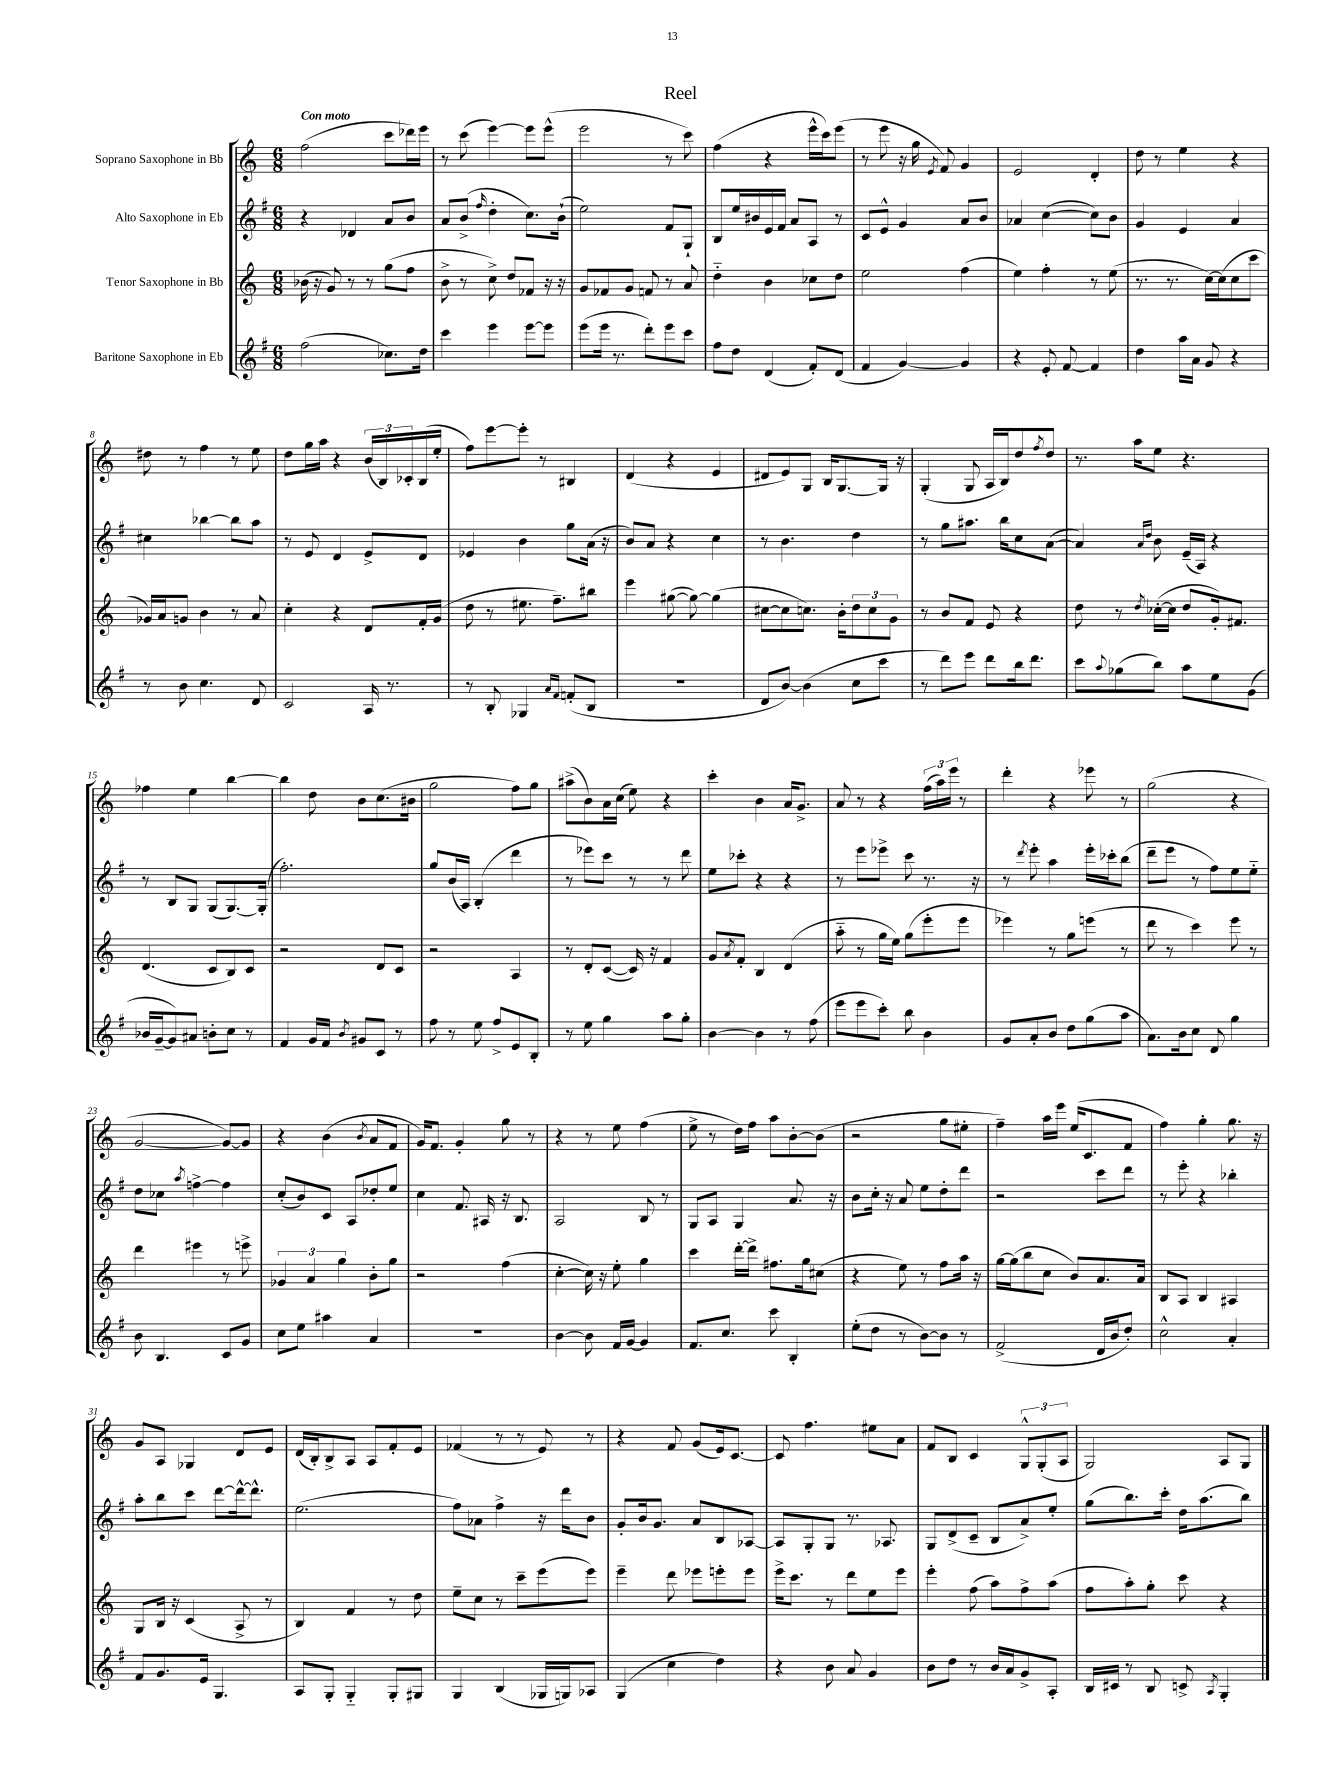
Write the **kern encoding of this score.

**kern	**kern	**kern	**kern
*part4	*part3	*part2	*part1
*staff4	*staff3	*staff2	*staff1
*I"Baritone Saxophone in Eb	*I"Tenor Saxophone in Bb	*I"Alto Saxophone in Eb	*I"Soprano Saxophone in Bb
*clefG2	*clefG2	*clefG2	*clefG2
*k[f#]	*k[]	*k[f#]	*k[]
*M6/8	*M6/8	*M6/8	*M6/8
=1	=1	=1	=1
!	!	!	!LO:TX:a:B:t=Con moto
(2ff#\	(16b-X\	4r	(2ff\
.	16r	.	.
.	8g/)	.	.
.	8r	4d-X/	.
.	8r	.	.
8.cc-X\L)	(8gg\L	8a/L	8ccc\L
.	8ff\J	8b/J	16ddd-X\L)
16dd\Jk	.	.	16eee\JJ
=2	=2	=2	=2
4ccc\	8b^\	8a/L	8r
.	8r	(8b^/J	(8ccc\
.	.	16qqff#/	.
4eee\	8cc^\)	4dd'\	[4eee\)
.	8dd/L	.	.
[8eee\L	8f-X/J	8.cc\L)	8eee\L]
8eee\J]	16r	.	(8eee^^\J
.	16r	(16b`\Jk	.
=3	=3	=3	=3
(8eee\L	8g/L	2ee\)	2eee\
16eee\Jk	8f-X/	.	.
8.r	.	.	.
.	8g/J	.	.
8ddd'\L)	8fn/	.	.
8eee\	8r	8f#/L	8r
8ccc\J	8a/	8G`/J	8ccc\)
=4	=4	=4	=4
8ff#\L	4dd\	8B/L	(4ff\
8dd\J	.	16ee/L	.
.	.	16b#X/	.
(4d/	4b\	16e/	4r
.	.	16f#/JJ	.
.	.	8a/L	.
8f#'/L)	8cc-X\L	8A/J	16eee^^\LL
.	.	.	16ccc\J)
(8d/J	8dd\J	8r	(8eee\J
=5	=5	=5	=5
4f#/	2ee\	8c/L	8r
.	.	8e^^/J	8eee\
[4g/)	.	4g/	16r
.	.	.	16gg\
.	.	.	8qe/
.	.	.	8f/)
4g/]	(4ff\	8a/L	4g/
.	.	8b/J	.
=6	=6	=6	=6
4r	4ee\)	4a-X/	2e/
8e'/	4ff'\	([4cc\	.
[8f#/	.	.	.
4f#/]	8r	8cc\L])	4d'/
.	(8ee\	8b\J	.
=7	=7	=7	=7
4dd\	8.r	4g/	8dd\
.	.	.	8r
.	8.r	.	.
16aa\LL	.	4e/	4ee\
16a\JJ	.	.	.
8g/	[16cc\LL)	.	.
.	(16cc\J]	.	.
4r	8cc\	4a/	4r
.	8ccc\J	.	.
!!LO:LB:g=z
=8	=8	=8	=8
8r	16g-X/LL)	4cc#X\	8dd#X\
.	16a/J	.	.
8b\	8gn/J	.	8r
4.cc\	4b\	[4bb-X\	4ff\
.	8r	8bb-\L]	8r
8d/	8a/	8aa\J	8ee\
=9	=9	=9	=9
2c/	4cc'\	8r	8dd\L
.	.	8e/	16gg\L
.	.	.	16aa\JJ
.	4r	4d/	4r
16A/	8d/L	8e^/L	(24b/LL
.	.	.	24B/)
8.r	.	.	.
.	.	.	24c-X'/
.	16f'/L	8d/J	(16B/
.	(16g/JJ	.	16ee'/JJ
=10	=10	=10	=10
8r	8dd\	4e-X/	8ff\L)
8B'/	8r	.	[8eee\
4G-X/	8.ee#X\	4b\	8eee'\J]
.	.	.	8r
.	8.ff~\L)	.	.
16qqa/LL	.	.	.
16qqf#/JJ	.	.	.
(8fn'/L	.	8gg\L	4B#X/
8B/J	8bb#X\J	(16a\Jk	.
.	.	16r	.
=11	=11	=11	=11
2.r	4eee\	8b/L)	(4d/
.	.	8a/J	.
.	([8gg#X\	4r	4r
.	8gg#\_)	.	.
.	(4gg#\]	4cc\	4e/
=12	=12	=12	=12
8d/L	[8cc#X\L	8r	8d#X/L
[8b/J)	8cc#\]	4.b\	8e/)
(4b\]	8.ccn\J)	.	8G/J
.	.	.	16B/KL
.	16b'\KL	.	[8.G/
8cc\L	12dd\	4dd\	.
.	12cc\	.	.
8ccc\J	.	.	16G/Jk]
.	12g\J	.	.
.	.	.	16r
=13	=13	=13	=13
8r	8r	8r	(4G'/
8ddd\L)	8b/L	8gg\L	.
8eee\J	8f/J	8.aa#X\J	8G/
8ddd\L	8e/	.	16A/LL
.	.	16bb\KL	16B/J)
16bb\k	4r	8cc\	8dd/
8.ddd\J	.	.	.
.	.	.	8qff/
.	.	([8a\J	8dd/J
=14	=14	=14	=14
8ccc\L	8dd\	4a/])	8.r
8qqaa/	.	.	.
(8gg-X\	8r	.	.
.	.	.	16aa\KL
.	.	16qqa/LL	.
.	8qdd/	16qqdd/JJ	.
8bb\J)	([16cc-X'\LL	8b\	8ee\J
.	16cc-\JJ]	.	.
8aa\L	8dd/L	(16e~/LL	4.r
.	.	16A/JJ)	.
8ee\	16g'/k)	4r	.
.	8.f#X/J	.	.
(8g\J	.	.	.
!!LO:LB:g=z
=15	=15	=15	=15
16b-X/LL	(4.d/	8r	4ff-X\
[16g~/J	.	.	.
8g/])	.	8B/L	.
8a#X/J	.	8G/J	4ee\
8bn'\L	8c/L	(8G/L	.
8cc\J	8B/)	[8.G/)	[4bb\
8r	8c/J	.	.
.	.	(16G'/Jk]	.
=16	=16	=16	=16
4f#/	2r	2.ff#'\)	4bb\]
16g/LL	.	.	8dd\
16f#/JJ	.	.	.
8qb/	.	.	.
8g#X/L	.	.	8b\L
8c/J	8d/L	.	(8.cc\
8r	8c/J	.	.
.	.	.	16b#X\Jk
=17	=17	=17	=17
8ff#\	2r	8gg/L	2gg\
8r	.	(16b/L	.
.	.	16A/JJ)	.
8ee\	.	(4B'/	.
8ff#^/L	.	.	.
8e/	4A/	4ddd\	8ff\L)
8B'/J	.	.	8gg\J
=18	=18	=18	=18
8r	8r	8r	(8aa#X^\L
8ee\	8d'/L	8eee-X\L)	8b\)
4gg\	([8c/J	8ccc\J	16a\L
.	.	.	(16cc\JJ
.	16c/])	8r	8ee\)
.	16r	.	.
8aa\L	4f/	8r	4r
8gg'\J	.	8ddd\	.
=19	=19	=19	=19
[4b\	8g/L	8ee\L	4ccc'\
.	8qa/	.	.
.	8f'/J	8ccc-X'\J	.
4b\]	4B/	4r	4b\
8r	(4d/	4r	16a/KL
.	.	.	8.g^/J
(8ff#\	.	.	.
=20	=20	=20	=20
8eee\L	8aa\	8r	8a/
8eee\	8r	8eee\L	8r
8ccc'\J)	16gg\LL	8eee-X^\J	4r
.	16ee\JJ)	.	.
8bb\	(8gg\L	8ccc\	.
4b\	8eee'\	8.r	(24ff\LL
.	.	.	24aa\)
.	.	.	24eee\JJ
.	8eee\J	.	8r
.	.	16r	.
=21	=21	=21	=21
8g/L	4eee-X\)	8r	4ddd'\
.	.	8qddd/	.
8a'/	.	8eee'\	.
8b/J	8r	4aa\	4r
8dd\L	8gg\L	.	.
(8gg\	(8eeen\J	16eee'\LL	8eee-X\
.	.	16ccc-X'\J	.
8aa\J	8r	(8bb\J	8r
=22	=22	=22	=22
8.a\L)	8ddd\	8ddd~\L	(2gg\
.	8r	8eee\J	.
16b\k	.	.	.
8cc\J	4ccc\)	8r	.
8d/	.	8ff#\L)	.
4gg\	8eee\	8ee\	4r
.	8r	8ee\J	.
!!LO:LB:g=z
=23	=23	=23	=23
8b\	4ddd\	8dd\L	[2g/
4.B/	.	8cc-X\J	.
.	.	8qaa/	.
.	4eee#X\	[4ffn^\	.
8c/L	8r	4ff\]	8g/L_)
8g/J	8eeen^\	.	8g/J]
=24	=24	=24	=24
8cc\L	6g-X/	(8cc'/L	4r
8ee\J	.	8b/)	.
.	6a/	.	.
4aa#X\	.	8c/J	(4b\
.	6gg\	.	.
.	.	8A/L	.
.	.	.	8qb/
4a/	8b'\L	8dd-X'/	8a/L
.	8gg\J	8ee/J	8f/J
=25	=25	=25	=25
2.r	2r	4cc\	16g/KL)
.	.	.	8.f/J
.	.	8.f#/	4g'/
.	.	16A#X/	.
.	(4ff\	16r	8gg\
.	.	8.B/	.
.	.	.	8r
=26	=26	=26	=26
[4b\	[4cc'\	2A/	4r
8b\]	16cc\])	.	8r
.	16r	.	.
16f#/LL	8ee'\	.	8ee\
[16g/JJ	.	.	.
4g/]	4gg\	8B/	(4ff\
.	.	8r	.
=27	=27	=27	=27
8.f#/L	4ccc\	8G/L	8ee^\
.	.	8A/J	8r
8.cc/J	.	.	.
.	[16ddd'\LL	4G/	16dd\LL)
.	16ddd^\JJ]	.	16ff\JJ
8ccc\	8.ff#X\L	.	8aa\L
4B'/	.	8.a/	[8b'\
.	16gg\k	.	.
.	(8cc#X\J	.	(8b\J]
.	.	16r	.
=28	=28	=28	=28
(8ee'\L	4r	8b\L	2r
8dd\J	.	16cc'\Jk	.
.	.	16r	.
8r	8ee\)	8a/	.
[8b\L)	8r	8ee\L	.
8b\J]	8ff\L	8dd'\	8gg\L
8r	16aa\Jk	8ddd\J	8ee#X'\J
.	16r	.	.
=29	=29	=29	=29
(2f#^/	[16gg\LL	2r	4ff~\)
.	(16gg\J]	.	.
.	8bb\	.	.
.	8cc\J	.	16aa\LL
.	.	.	16eee\JJ
.	8b/L)	.	(16ee/KL
.	.	.	8.c/
16d/LL	8.a/	8ccc\L	.
16b/J	.	.	.
8dd'/J)	.	8ddd\J	8f/J
.	16a/Jk	.	.
=30	=30	=30	=30
2cc^^\	8B/L	8r	4ff\)
.	8A/J	8eee'\	.
.	4B/	4r	4gg'\
4a'/	4A#X/	4bb-X'\	8.gg\
.	.	.	16r
!!LO:LB:g=z
=31	=31	=31	=31
8f#/L	8G/L	8aa'\L	8g/L
8.g/	16B/Jk	8bb\	8A/J
.	16r	.	.
.	(4c/	8ccc\J	4G-X/
16e/Jk	.	.	.
4.G/	.	[8ddd\L	.
.	8A^/	16ddd^^\k_	8d/L
.	.	8.ddd^^\J]	.
.	8r	.	8e/J
=32	=32	=32	=32
8A/L	4B/)	(2.ee\	(16d/LL
.	.	.	16B'/J)
8G'/J	.	.	8B^/
4G/	4f/	.	8A/J
.	.	.	8A/L
8G'/L	8r	.	8f'/
8G#X/J	8dd\	.	8e/J
=33	=33	=33	=33
4G/	8ee~\L	8ff#\L)	(4f-X/
.	8cc\J	8a-X\J	.
(4B/	8r	4ff#^\	8r
.	8ccc~\L	.	8r
16G-X/LL	(8eee\	16r	8e/)
16Gn/J)	.	16ddd\KL	.
8A-X/J	8eee\J)	8b\J	8r
=34	=34	=34	=34
(4G/	4eee~\	8g'/L	4r
.	.	16b/k	.
.	.	8.g/J	.
4cc\	8ddd\	.	8f/
.	8eee-X\L	8a/L	(8g/L
4dd\)	8eeen'\	8B/	16e/k)
.	.	.	[8.c/J
.	8eee\J	[8A-X/J	.
=35	=35	=35	=35
4r	16eee^\KL	8A-/L]	8c/]
.	8.ccc\J	.	.
.	.	8G'/	4.ff\
8b\	8r	8G/J	.
8a/	8ddd\L	8.r	.
4g/	8ee\	.	8ee#X\L
.	.	8.A-X/	.
.	8eee\J	.	8a\J
=36	=36	=36	=36
8b\L	4eee'\	8G/L	8f/L
8dd\J	.	(8d^/	8B/J
8r	(8ff\	8c~/J	4c/
16b/LL	8aa\L)	8B/L	.
16a/J	.	.	.
8g^/	8ff^\	8a^/)	12G^^/L
.	.	.	(12G'/
8A'/J	(8aa\J	8ee'/J	.
.	.	.	12A/J
=37	=37	=37	=37
16B/LL	8ff\L	(8gg\L	2G/)
16c#X/JJ	.	.	.
8r	8aa'\)	8.bb\)	.
8B/	8gg'\J	.	.
.	.	16ccc'\Jk	.
8cn^/	8ccc\	16dd\KL	.
.	.	(8.aa\	.
8qA/	.	.	.
4G'/	4r	.	8A/L
.	.	8bb\J)	8G/J
==	==	==	==
*-	*-	*-	*-
